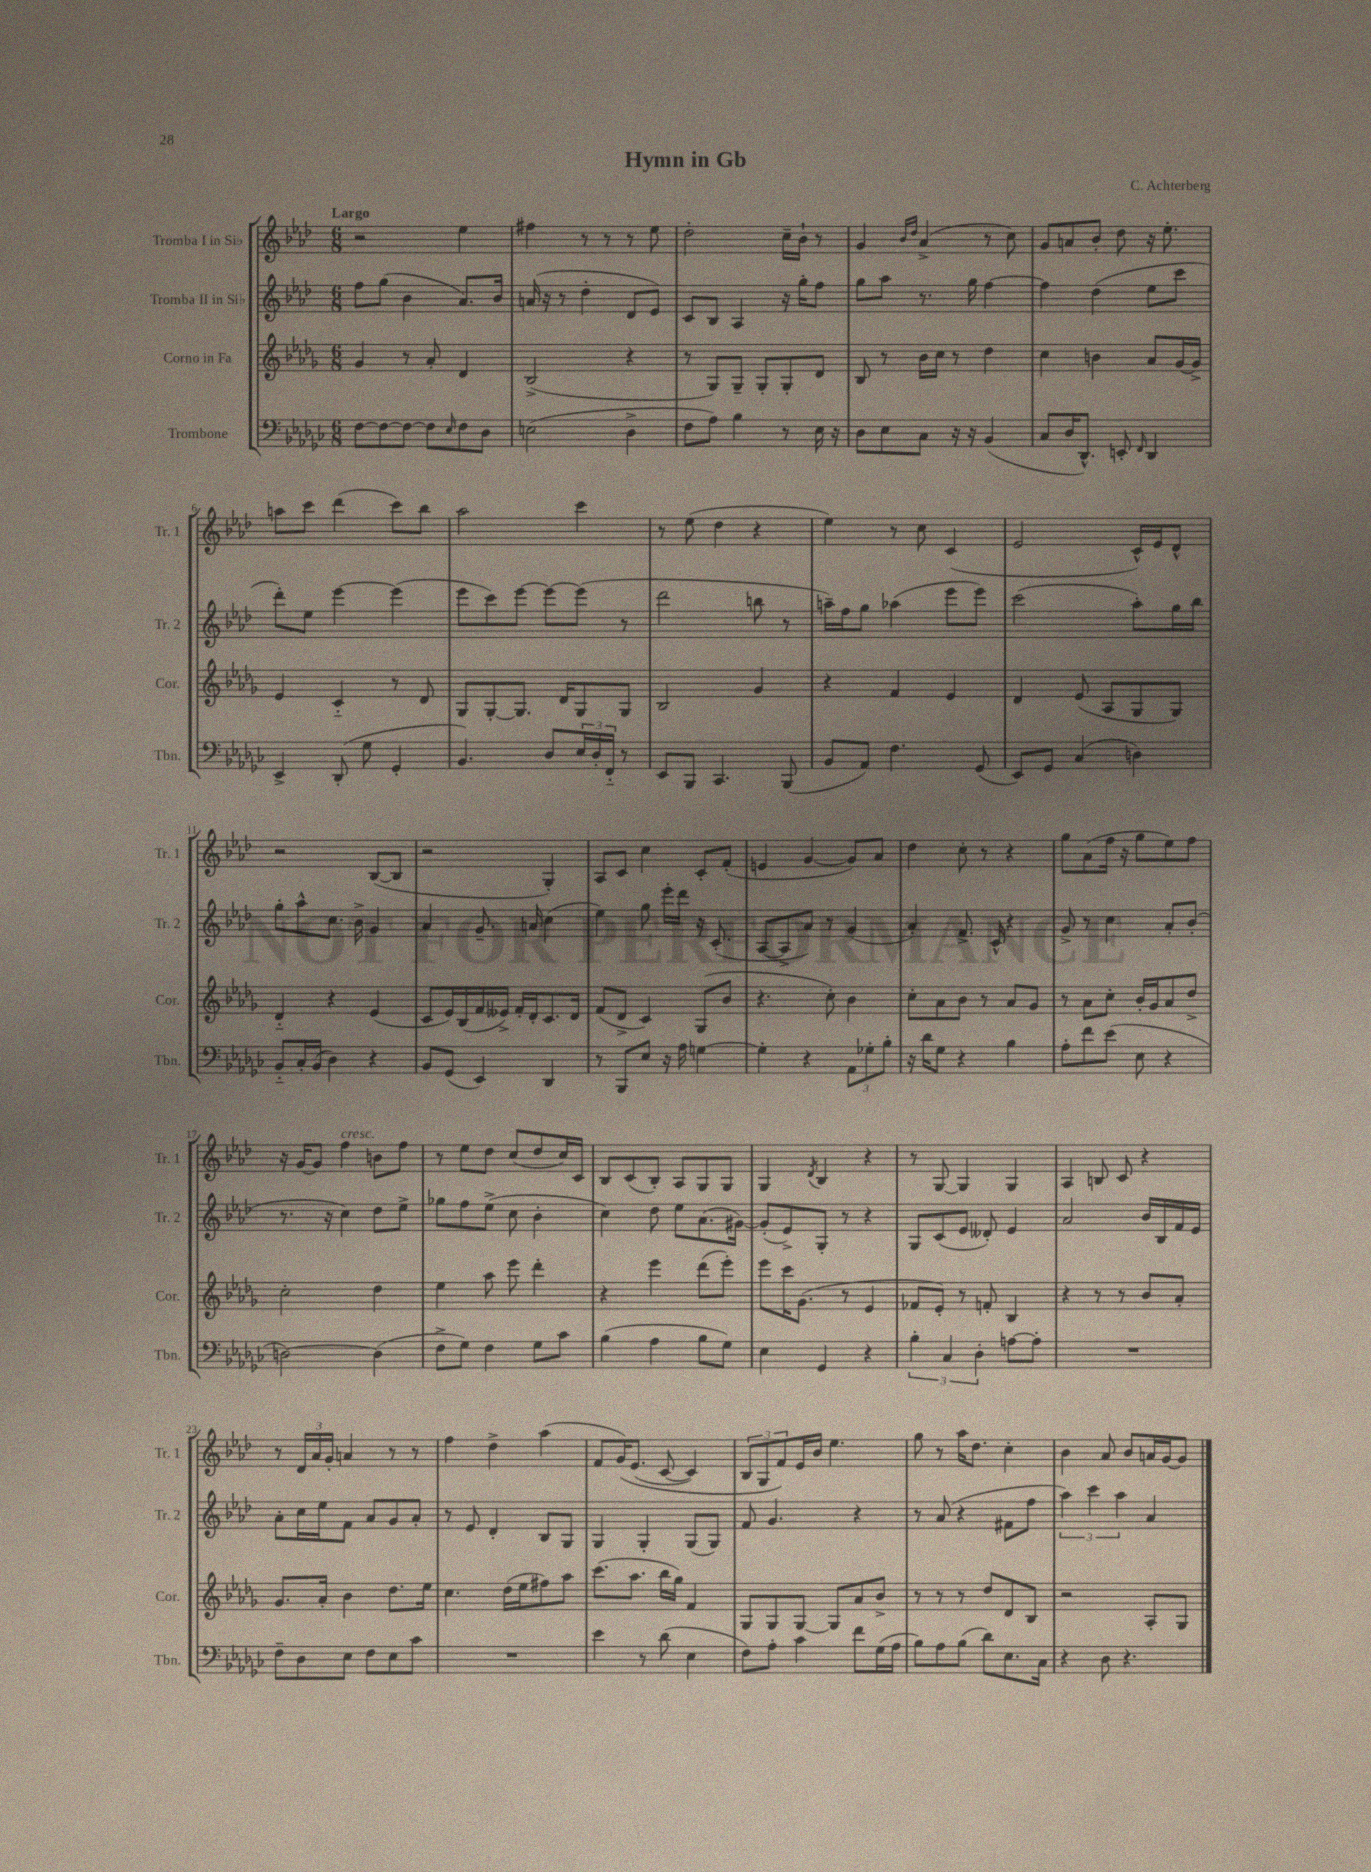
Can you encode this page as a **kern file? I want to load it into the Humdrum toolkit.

**kern	**kern	**kern	**kern
*staff4	*staff3	*staff2	*staff1
*clefF4	*clefG2	*clefG2	*clefG2
*k[b-e-a-d-g-c-]	*k[b-e-a-d-g-]	*k[b-e-a-d-]	*k[b-e-a-d-]
*M6/8	*M6/8	*M6/8	*M6/8
[8F	4g-	8ff	2r
8F_	.	(8gg	.
8F_	8r	4b-	.
8F]	8a-'	.	.
16qqE-	.	.	.
8F	4d-	8.a-)	4ee-
8D-	.	.	.
.	.	16b-	.
=	=	=	=
(2E	(2B-^	(16a	4ff#
.	.	16r	.
.	.	8r	.
.	.	4dd-'	8r
.	.	.	8r
4D-^	4r	8d-	8r
.	.	8e-)	8ee-
=	=	=	=
8F	8r	8c	2dd-'
8A-)	8G-)	8B-	.
4B-	8G-~	4A-	.
.	8G-'	.	.
8r	8G-'	16r	16cc~
.	.	16gg'	16b-`
16E-	8d-	8ff	8r
16r	.	.	.
=	=	=	=
8D-	8B-	8gg	4g
8E-	8r	8aa-	.
.	.	.	16qqb-
.	.	.	16qqdd-
8C-	16b-	8.r	(4a-^
.	16cc	.	.
16r	8r	.	.
16r	.	16gg	.
(4BB-	4dd-	[4ff	8r
.	.	.	8cc)
=	=	=	=
8C-	4cc	4ff]	8g
16D-	.	.	8a
8.DD-^^)	.	.	.
.	4b	(4dd-	8b-'
8EE'	.	.	8dd-
16qqFF	.	.	.
4DD-	8a-	8ee-	16r
.	.	.	8.ee-'
.	[16g-	8ccc	.
.	16g-^]	.	.
=	=	=	=
4EE-^	4e-	8ddd-')	8aa
.	.	8ee-	8ccc
(8DD-'	4c'~	[4eee-	(4ddd-
8G-	.	.	.
4GG-'	8r	(4eee-]	8ccc)
.	8d-	.	8bb-
=	=	=	=
4.BB-)	8G-	8eee-	2aa-
.	[8G-'	8ccc)	.
.	8.G-]	[8eee-	.
8D-	.	8eee-_	.
.	16d-	.	.
24E-	8G-	(8eee-]	4ccc
24D-'	.	.	.
24FF'~	.	.	.
8r	8G-	8r	.
=	=	=	=
8EE-	2B-	2ddd-	8r
8BBB-	.	.	(8ee-
4.CC-	.	.	4dd-
.	4g-	8bb	4r
(8BBB-	.	8r	.
=	=	=	=
8BB-	4r	16aa~)	4ee-)
.	.	16ff	.
8AA-)	.	8gg	.
4.F	4f	(4aa-	8r
.	.	.	8cc
.	4e-	8eee-	(4c
(8GG-	.	8eee-)	.
=	=	=	=
8EE-)	4d-	(2ccc	2e-
8GG-	.	.	.
(4C-	(8e-	.	.
.	8A-	.	.
4D)	8G-	8aa-')	16c^^)
.	.	.	16e-
.	8G-)	16gg	8d-^^
.	.	16bb-	.
=	=	=	=
8BB-'~	4d-'~	8gg'	2r
16C-'	.	8aa-^^	.
(16BB-	.	.	.
4D-)	4r	8.cc	.
.	.	16b-^	.
4r	(4e-	4g	([8B-
.	.	.	8B-]
=	=	=	=
8BB-	8c	4a-	2r
(8GG-	16e-)	.	.
.	(16B-	.	.
4EE-)	16f	8.g~	.
.	16e--^)	.	.
.	16f'	.	.
.	16d-'	16a	.
4DD-	8.c	(4cc	4G')
.	16d-	.	.
=	=	=	=
8r	(8f	4ee-)	8A-
8BBB-	8d-^	.	8c
8E-	4c)	8gg	4cc
16r	.	16eee-'	.
16A-	.	16ddd-	.
[4G	(8G-	16r	8c'
.	.	(8.c'	.
.	8b-	.	(8f'
=	=	=	=
4G']	4.r	[8A-	4e
.	.	8A-^]	.
4r	.	8a-)	[4g
.	8cc')	8r	.
12AA-	4b-	(4g	8g])
12G-'	.	.	.
.	.	.	8a-
12B-'	.	.	.
=	=	=	=
16r	8cc'	4a-')	4dd-
16d-	.	.	.
8G-	8a-	.	.
4r	8b-	8.f^	8cc'
.	8r	.	8r
.	.	16c^^	.
4B-	8a-	4r	4r
.	8g-	.	.
=	=	=	=
8A-'	8r	8g^	8gg
8f	8a-	8r	(8a-
(8e-	8cc'	4cc	16ff
.	.	.	16r
8E-	16b-'	.	8gg
.	16g-	.	.
4r	8a-	8a-'	8ee-)
.	8dd-^	(8b-'	8ff
=	=	=	=
[2D)	2cc'	8.r	16r
.	.	.	[16g
.	.	.	8g]
.	.	16r	.
.	.	4cc)	4ff
(4D]	4dd-	8dd-	8b
.	.	8ee-^	8ff
=	=	=	=
8F^	4ee-	8gg-	8r
8G-)	.	8ff	8ee-
4F	8aa-	(8ee-^	8dd-
.	8eee-	8cc	(8cc
8G-	4ddd-'	4b-'	8dd-
8c-	.	.	16cc)
.	.	.	16c
=	=	=	=
(4B-	4r	4cc)	8B-
.	.	.	(8c
4A-	4eee-	8dd-	8B-')
.	.	8ee-	8A-
8B-	(8ddd-	(8.a-	8G
8G-)	8eee-')	.	8G
.	.	[16g#)	.
=	=	=	=
4E-	8eee-	(8g#']	4G
.	16ccc	8e-^)	.
.	(8.g-	.	.
.	.	.	8qd-
4GG-	.	8G'	4B-
.	8r	8r	.
4r	4e-	4r	4r
=	=	=	=
6B-'	8f-	8G	8r
.	8e-')	(8c	[8G
6C-	.	.	.
.	8r	8e-	4G]
6D-'	.	.	.
.	8f'	8d--')	.
[8A	4B-	4e-	4G
8A']	.	.	.
=	=	=	=
2.r	4r	2a-	4A-
.	8r	.	8B
.	8r	.	8c
.	8b-	16b-	4r
.	.	16B-	.
.	8a-'	16f	.
.	.	16e-	.
=	=	=	=
8F~	8.g-	8a-'	8r
8D-	.	16cc	24d-
.	.	.	24a-
.	16a-'	16ee-	.
.	.	.	24g'
8E-	4b-	8f	4a
8F	.	8a-	.
8E-	8.dd-	8g	8r
8c-	.	8a-'	8r
.	16ee-	.	.
=	=	=	=
2.r	4.cc	8r	4ff
.	.	8e-	.
.	.	4d-'	4dd-^
.	(16dd-	.	.
.	16ee-	.	.
.	8ff#)	8B-	(4aa-
.	8aa-	8G	.
=	=	=	=
4e-	(8.ccc	4G	8f
.	.	.	&(16g)
.	8.aa-	.	(8.e-
8r	.	4G'	.
(8d-	16bb-	.	[8c
.	16gg-)	.	.
4E-	4f	(8G	4c])
.	.	8G)	.
=	=	=	=
8F)	8G-	8f	12B-
.	.	.	12G
8A-'	8G-	4.g	.
.	.	.	12f&)
4c-	[8G-	.	16e-
.	.	.	16b-
.	8G-]	.	4.ee-
8f	8a-	4r	.
(16G-	8b-^	.	.
16A-	.	.	.
=	=	=	=
8B-)	8r	8r	8gg
8A-	8r	(8a-	8r
(8B-	8r	4r	16aa-
.	.	.	8.dd-
8d-)	8dd-	.	.
8.E-	8d-	8f#	4cc'
.	8B-	8ff	.
16C-	.	.	.
=	=	=	=
4r	2r	6aa-)	4b-
.	.	6ccc	.
8D-	.	.	8a-
.	.	6aa-	.
4.r	.	.	8b-
.	8A-'	4a-	16a
.	.	.	[16g
.	8G-	.	8g]
==	==	==	==
*-	*-	*-	*-
